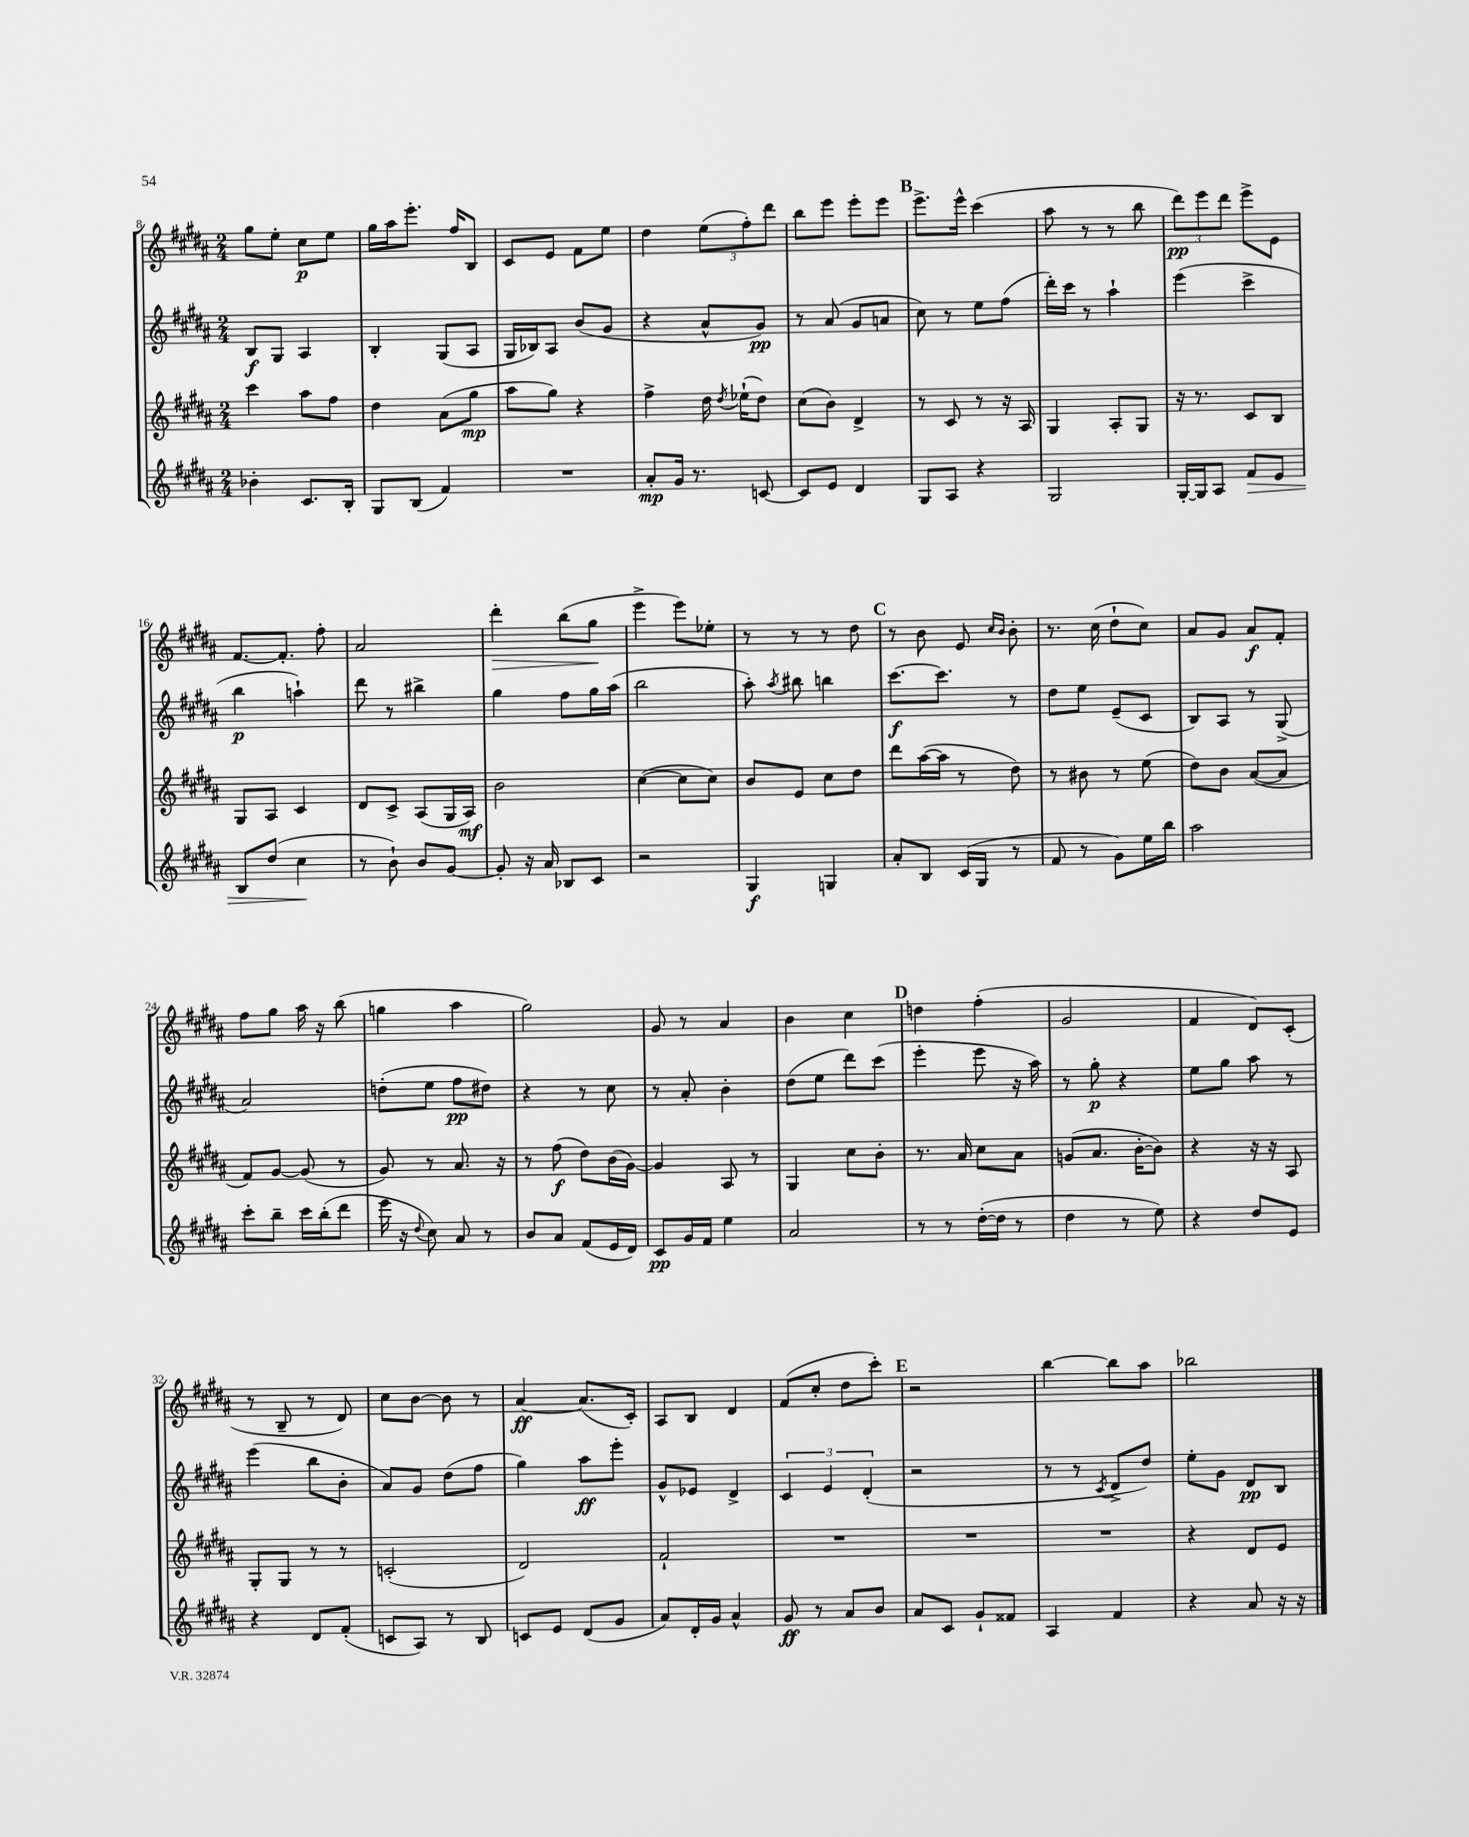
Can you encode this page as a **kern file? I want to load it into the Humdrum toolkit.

**kern	**kern	**kern	**kern
*staff4	*staff3	*staff2	*staff1
*clefG2	*clefG2	*clefG2	*clefG2
*k[f#c#g#d#a#]	*k[f#c#g#d#a#]	*k[f#c#g#d#a#]	*k[f#c#g#d#a#]
*M2/4	*M2/4	*M2/4	*M2/4
4b-'	4ccc#	8B	8gg#
.	.	8G#	8ee'
8.c#	8aa#	4A#	8cc#
.	8ff#	.	8ee
16B'	.	.	.
=	=	=	=
8G#	4dd#	4B'	16gg#
.	.	.	16aa#
(8B	.	.	8.eee'
4f#)	(8a#	(8G#	.
.	.	.	16ff#
.	8gg#	8A#	8B
=	=	=	=
2r	8aa#	16G#	8c#
.	.	16B-)	.
.	8gg#)	8A#	8e
.	4r	(8b	8f#
.	.	8g#	8ee
=	=	=	=
8a#'	4ff#^	4r	4dd#
16g#	.	.	.
8.r	.	.	.
.	16dd#	8a#^^	(12ee
.	8qdd#	.	.
.	(16ee-`	.	.
.	.	.	12ff#')
[8c	8dd#)	8g#)	.
.	.	.	12ddd#
=	=	=	=
8c]	(8cc#	8r	8bb
8e	8b)	(8a#	8eee
4d#	4d#^	8g#	8eee'
.	.	8a	8eee
=	=	=	=
8G#	8r	8cc#)	8.eee^
8A#	8c#	8r	.
.	.	.	16eee^^
4r	8r	8ee	(4ccc#
.	16r	(8ff#	.
.	16A#	.	.
=	=	=	=
2G#	4G#	16ddd#')	8aa#
.	.	16ccc#	.
.	.	8r	8r
.	8A#'	4aa#`	8r
.	8G#	.	8bb
=	=	=	=
[16G#'	16r	(4eee	12ddd#)
16G#]	8.r	.	.
.	.	.	12eee
8A#	.	.	.
.	.	.	12ddd#
8f#	8c#	4ccc#^	8eee^
8e	8B	.	8e
=	=	=	=
8B	8G#	4bb	[8.f#
(8dd#	8A#	.	.
.	.	.	8.f#']
4cc#	4c#	4aa`)	.
.	.	.	8ff#'
=	=	=	=
8r	8d#	8ddd#	2a#
8b`)	8c#^	8r	.
8b	(8A#	4bb#^	.
[8g#	16G#	.	.
.	16A#)	.	.
=	=	=	=
8g#']	2b	4gg#	4ddd#'
16r	.	.	.
16a#	.	.	.
8B-	.	8ff#	(8bb
8c#	.	16gg#	8gg#
.	.	(16aa#	.
=	=	=	=
2r	([4cc#	2bb	4eee^
.	8cc#]	.	8eee)
.	8cc#)	.	8ee-'
=	=	=	=
4G#	8b	8aa#')	8r
.	.	8qaa#	.
.	8e	8bb#	8r
4G	8cc#	4bb	8r
.	8dd#	.	8dd#
=	=	=	=
8a#'	8ddd#	[8.ccc#	8r
8B	([16aa#	.	8b
.	16aa#]	8.ccc#]	.
(16c#	8r	.	8e
16G#	.	.	.
.	.	.	16qqcc#
.	.	.	16qqb
8r	8dd#)	8r	8b'
=	=	=	=
8f#	8r	8dd#	8.r
8r	8b#	8ee	.
.	.	.	(16cc#
8g#)	8r	(8e~	8dd#`
16ee	(8ee	8c#	8cc#)
16bb	.	.	.
=	=	=	=
2aa#	8dd#)	8B)	8a#
.	8b	8A#	8g#
.	([8a#	8r	8a#
.	8a#]	(8G#^	8f#'
=	=	=	=
8ccc#'	8f#)	2a#)	8ff#
8bb~	[8g#	.	8gg#
16ccc#	(8g#]	.	16aa#
(16bb'	.	.	16r
8ddd#	8r	.	(8bb
=	=	=	=
16eee	8g#)	(8dd'	4gg
16r	.	.	.
8qqdd#	.	.	.
8cc#)	8r	8ee	.
8a#	8.a#	8ff#	4aa#
8r	.	8dd#)	.
.	16r	.	.
=	=	=	=
8b	8r	4r	2gg#)
8a#	(8ff#	.	.
(8f#	8dd#)	8r	.
16e	(16b	8cc#	.
16d#)	[16g#)	.	.
=	=	=	=
8c#	4g#]	8r	8g#
16g#	.	8a#'	8r
16f#	.	.	.
4ee	8A#	4b'	4a#
.	8r	.	.
=	=	=	=
2a#	4G#	(8dd#	4b
.	.	8ee	.
.	8cc#	8ddd#)	4cc#
.	8b'	(8ccc#	.
=	=	=	=
8r	8.r	4eee'	4dd
8r	.	.	.
.	16a#	.	.
([16dd#'	8cc#	8eee	(4ff#'
16dd#]	.	.	.
8r	8a#	16r	.
.	.	16aa#)	.
=	=	=	=
4dd#	(8g	8r	2g#
.	8.a#	8gg#'	.
8r	.	4r	.
.	[16b'	.	.
8ee)	8b])	.	.
=	=	=	=
4r	4r	8ee	4f#
.	.	8gg#	.
8dd#	16r	8aa#	8d#)
.	16r	.	.
8e	8A#	8r	(8c#'
=	=	=	=
4r	8G#'	(4eee	8r
.	8G#	.	8B~
8d#	8r	8bb	8r
(8f#'	8r	8b'	8d#)
=	=	=	=
8c	(2c'	8a#)	8cc#
8A#)	.	8g#	[8b
8r	.	(8dd#	8b]
8B	.	8ff#	8r
=	=	=	=
8c	2d#)	4gg#)	[4a#
8e	.	.	.
(8d#	.	8aa#	(8.a#]
8g#	.	8eee'	.
.	.	.	16c#')
=	=	=	=
8a#)	2f#`	8g#^^	8A#
16d#'	.	8e-	8B
16g#	.	.	.
4a#^^	.	4d#^	4d#
=	=	=	=
8g#	2r	6c#	(8f#
8r	.	.	8cc#'
.	.	6e	.
8a#	.	.	8dd#
.	.	(6d#'	.
8b	.	.	8ccc#')
=	=	=	=
8a#	2r	2r	2r
8c#	.	.	.
8g#`	.	.	.
8f##	.	.	.
=	=	=	=
4A#	2r	8r	[4bb
.	.	8r	.
.	.	8qc#	.
4f#	.	8d#^	8bb]
.	.	8dd#)	8aa#
=	=	=	=
4r	4r	8ee'	2bb-
.	.	8g#	.
8a#	8d#	8d#	.
16r	8e	8B	.
16r	.	.	.
==	==	==	==
*-	*-	*-	*-
